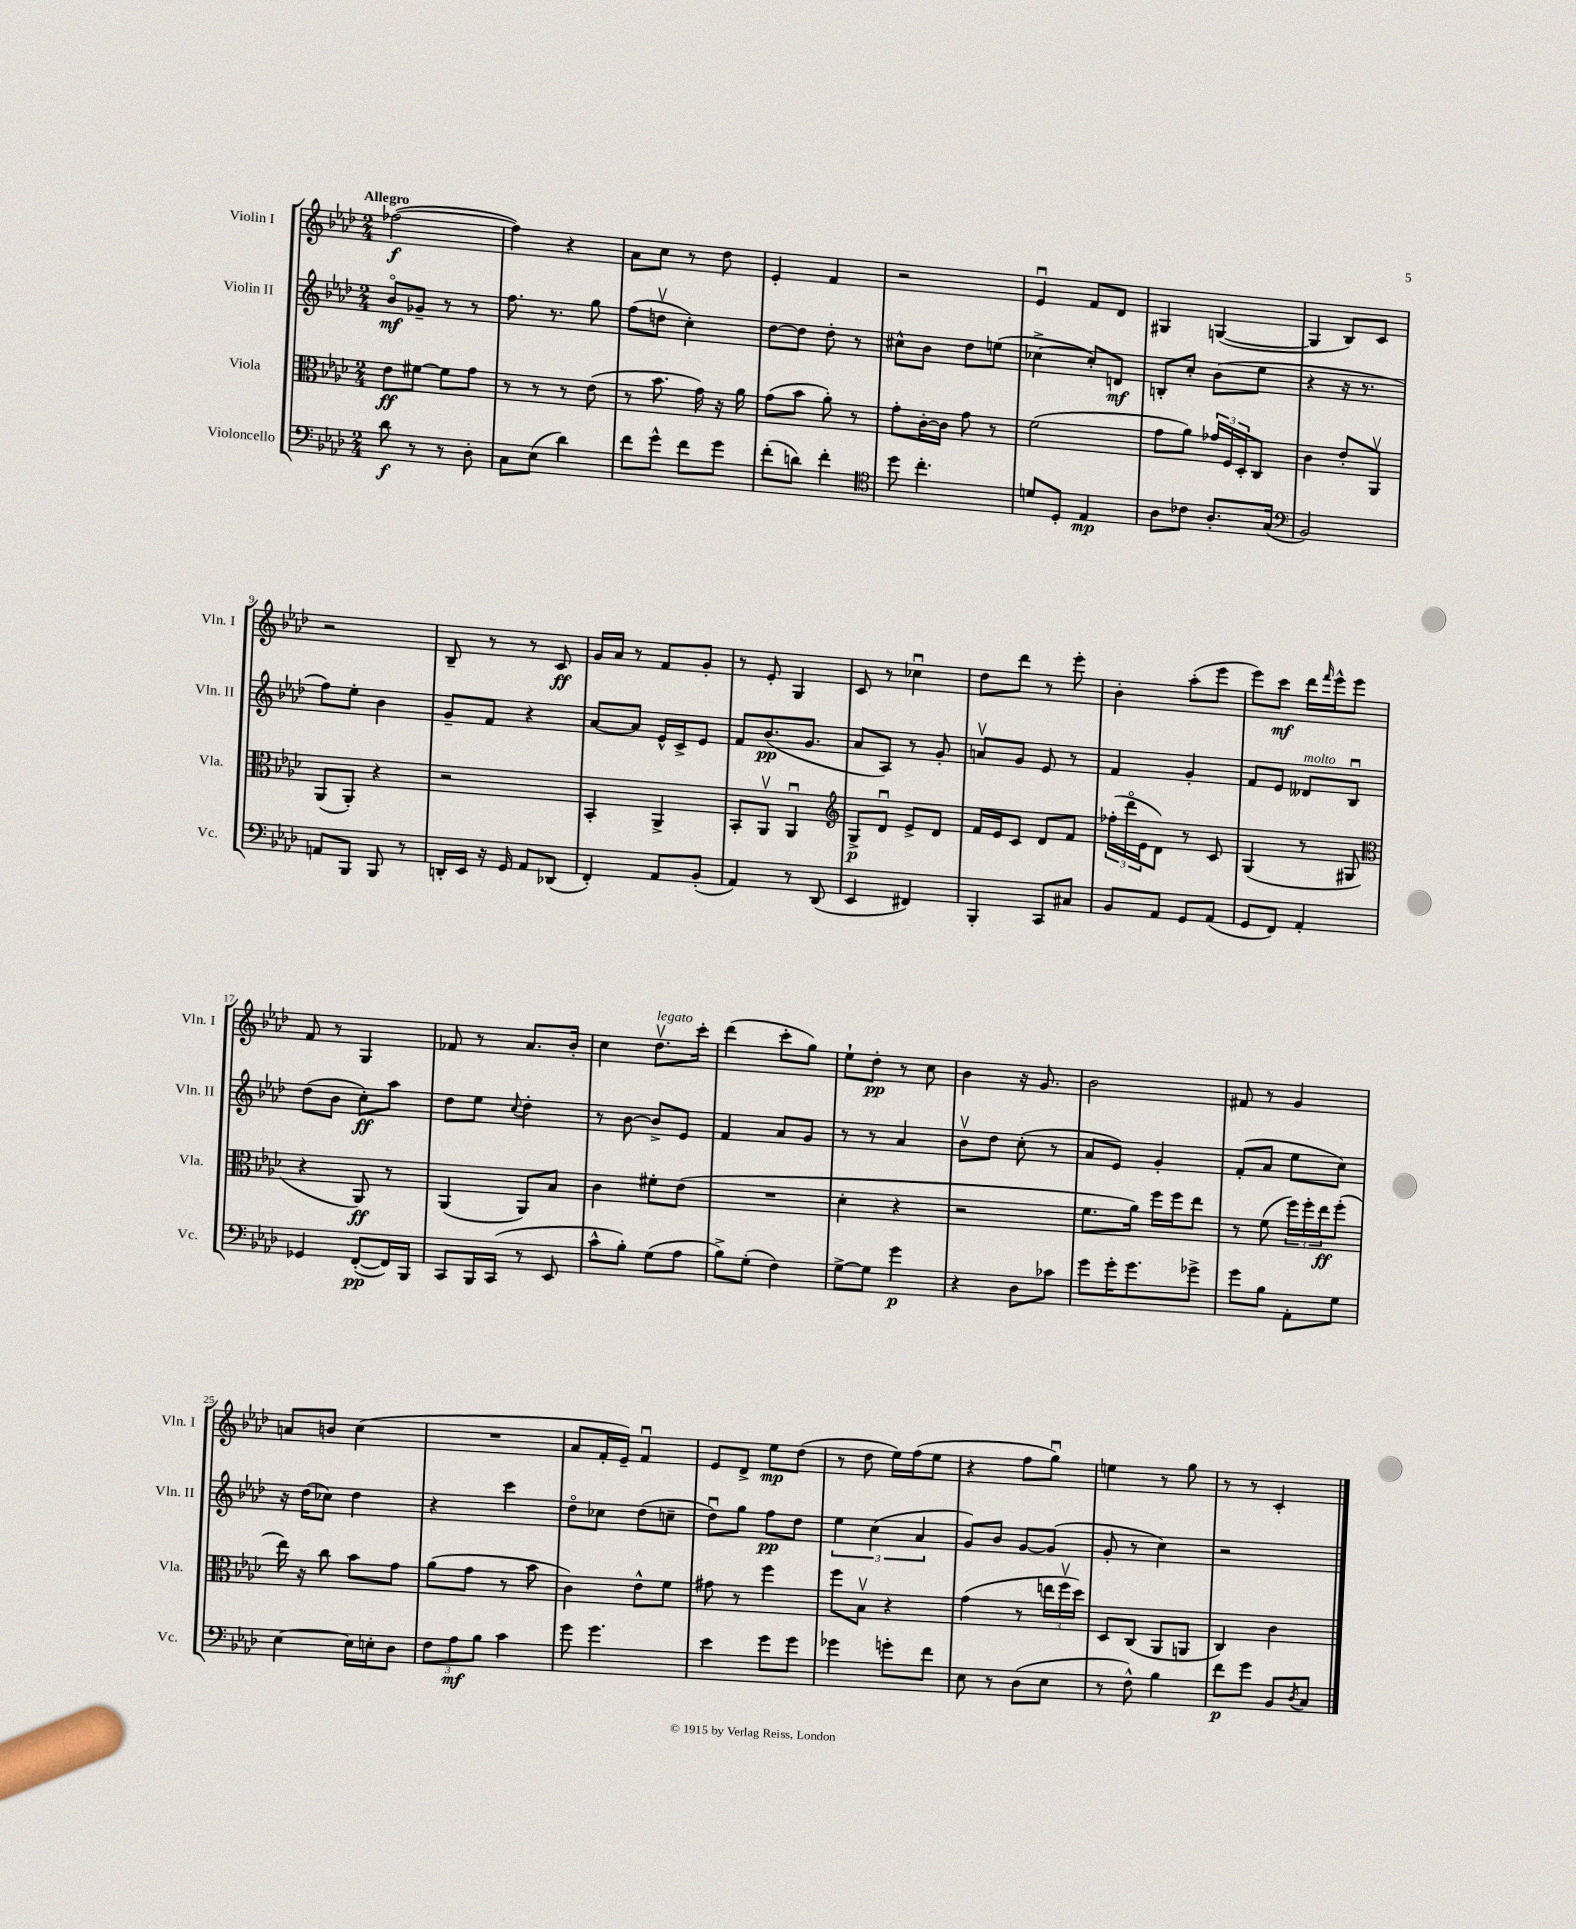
<<
\new StaffGroup <<
\new Staff = "s0" \with { instrumentName = "Violin I" shortInstrumentName = "Vln. I" } {
    \clef treble \key aes \major \numericTimeSignature \time 2/4 \tempo "Allegro"
    fes''2~\f( |
    fes''4) r4 |
    aes'8 c''8 r8 des''8 |
    ees'4-. f'4 |
    r2 |
    ees'4\downbow f'8 des'8 |
    gis4 g4~( |
    g4 bes8) c'8 |
    r2 |
    bes8-- r8 r8 c'8\ff |
    g'16 aes'16 r8 f'8 g'8-. |
    r8 ees'8-. g4 |
    c'8 r8 ces''4\downbow |
    des''8 des'''8 r8 ees'''8-. |
    bes'4-. aes''8-.( ees'''8 |
    ees'''8) c'''8\mf des'''16 \grace { f'''16 } ees'''16-^ ees'''8 |
    f'8 r8 g4 |
    fes'8 r8 aes'8. bes'16-. |
    c''4 des''8.\upbow^\markup { \italic "legato" } c'''16-. |
    des'''4( c'''8-. g''8) |
    ees''8-! des''8-.\pp r8 c''8 |
    bes'4 r16 g'8. |
    bes'2 |
    fis'8 r8 g'4 |
    a'8 b'8 c''4( |
    R2 |
    aes'8 f'16-. ees'16--) f'4\downbow |
    ees'8 des'8-> ees''8\mp des''8( |
    r8 des''8 ees''16) f''16( ees''8 |
    r4 f''8 g''8\downbow) |
    e''4 r8 g''8 |
    r8 r8 c'4-. \bar "|." |
}
\new Staff = "s1" \with { instrumentName = "Violin II" shortInstrumentName = "Vln. II" } {
    \clef treble \key aes \major \numericTimeSignature \time 2/4
    bes'8\flageolet\mf ges'8-- r8 r8 |
    f''8. r8. g''8 |
    f''8( d''8\upbow c''4-.) |
    des''8~ des''8 des''8-. r8 |
    cis''8-^ bes'8 des''8 e''8( |
    ces''4~-> ces''8-.) d'8\mf |
    b8-. c''8-. bes'8( ees''8 |
    r4 r16 r8. |
    f''8) ees''8-. bes'4 |
    g'8-- f'8 r4 |
    aes'8~ aes'8 ees'16-^ c'16-> ees'8 |
    f'8 bes'8.\pp( g'8. |
    aes'8 aes8) r8 g'8-. |
    a'8\upbow g'8 ees'8 r8 |
    f'4 g'4-. |
    f'8 ees'8 deses'8^\markup { \italic "molto" } bes8\downbow |
    des''8( bes'8 c''8-.\ff) aes''8 |
    des''8 ees''8 \appoggiatura { c''8 } des''4-. |
    r8 bes'8~ bes'8-> ees'8 |
    f'4 aes'8 g'8 |
    r8 r8 aes'4 |
    bes'8\upbow des''8 c''8-.( r8 |
    aes'8 ees'8) g'4-. |
    f'8-.( aes'8 ees''8 c''8) |
    r16 des''16( ces''8) des''4 |
    r4 c'''4 |
    des''8\flageolet ces''8 des''8( c''8-- |
    des''8\downbow) g''8 f''8\pp des''8 |
    \tuplet 3/2 { ees''4 c''4( aes'4 } |
    g'8) bes'8 g'8~ g'8( |
    g'8-. r8 c''4) |
    r2 \bar "|." |
}
\new Staff = "s2" \with { instrumentName = "Viola" shortInstrumentName = "Vla." } {
    \clef alto \key aes \major \numericTimeSignature \time 2/4
    ees'8\ff fis'8~ fis'8 g'8 |
    r8 r8 r8 ees'8( |
    r8 bes'8. g'16) r16 aes'16 |
    g'8( bes'8 aes'8-.) r8 |
    g'8-. c'16~-. c'16 g'8 r8 |
    f'2( |
    g'8 aes'8) \tuplet 3/2 { ges'16 f16 des16-. } c8 |
    c'4 ees'8-. aes,8\upbow |
    aes,8( aes,8-.) r4 |
    r2 |
    bes,4-. aes,4-> |
    bes,8-. aes,8\upbow aes,4\downbow |
    \clef treble g8->\p des'8\downbow ees'8-> des'8 |
    f'16 ees'16 c'8 des'8 f'8 |
    \tuplet 3/2 { fes''16-.( des'''16\flageolet ees'16 } des'8) r8 c'8 |
    g4( r8 gis8 |
    \clef alto r4 aes,8\ff) r8 |
    aes,4( aes,8) bes8 |
    c'4 fis'8-. ees'8( |
    R2 |
    des'4-. r4 |
    r2 |
    f'8. aes'16) f''16 f''16 ees''8 |
    r8 f'8( \tuplet 3/2 { f''16) f''16-. ees''16\ff } f''8-.( |
    ees''16) r16 c''8 bes'8 g'8 |
    aes'8( g'8 r8 bes'8 |
    c'4) ees'8-^ f'8 |
    gis'8 r8 f''4 |
    f''8 bes8\upbow r4 |
    g'4( r8 \tuplet 3/2 { e''16 f''16\upbow des''16) } |
    des8 c8( aes,8 a,8 |
    c4) c'4 \bar "|." |
}
\new Staff = "s3" \with { instrumentName = "Violoncello" shortInstrumentName = "Vc." } {
    \clef bass \key aes \major \numericTimeSignature \time 2/4
    des'8\f r8 r8 des8-. |
    c8 ees8( des'4) |
    f'8 g'8-^ f'8 g'8 |
    f'8-.( d'8) f'4-. |
    \clef tenor des''8 c''4.-. |
    d'8 des8-. ees4\mp |
    aes8 ces'8 aes8.-. g16( |
    \clef bass bes,2) |
    a,8 bes,,8 bes,,8 r8 |
    d,16-. ees,16 r16 g,16 aes,8 des,8( |
    f,4-.) aes,8 bes,8-.( |
    aes,4) r8 des,8( |
    ees,4 fis,4) |
    bes,,4-. c,8 cis8 |
    bes,8 aes,8 g,8 aes,8( |
    g,8 f,8) aes,4-. |
    ges,4 f,8~-.\pp( f,16) bes,,16 |
    c,8 bes,,16 c,16( r8 ees,8 |
    c'8-^ bes8-.) g8( aes8 |
    bes8->) g8-.( f4) |
    g8~-> g8 g'4\p |
    r4 des8 ces'8 |
    g'8 g'16-. g'8. ges'8-> |
    g'8 bes8 aes,8-. g8 |
    ees4~ ees16 e16-. des8 |
    \tuplet 3/2 { f8 aes8\mf bes8 } c'4 |
    g'8 g'4. |
    ees'4 g'8 g'8 |
    ges'4 g'8-. f'8 |
    ees8 r8 des8( ees8 |
    r8 f8-^) bes4 |
    f'8\p g'8 bes,8 \acciaccatura { des8 } c8 \bar "|." |
}
>>
>>
